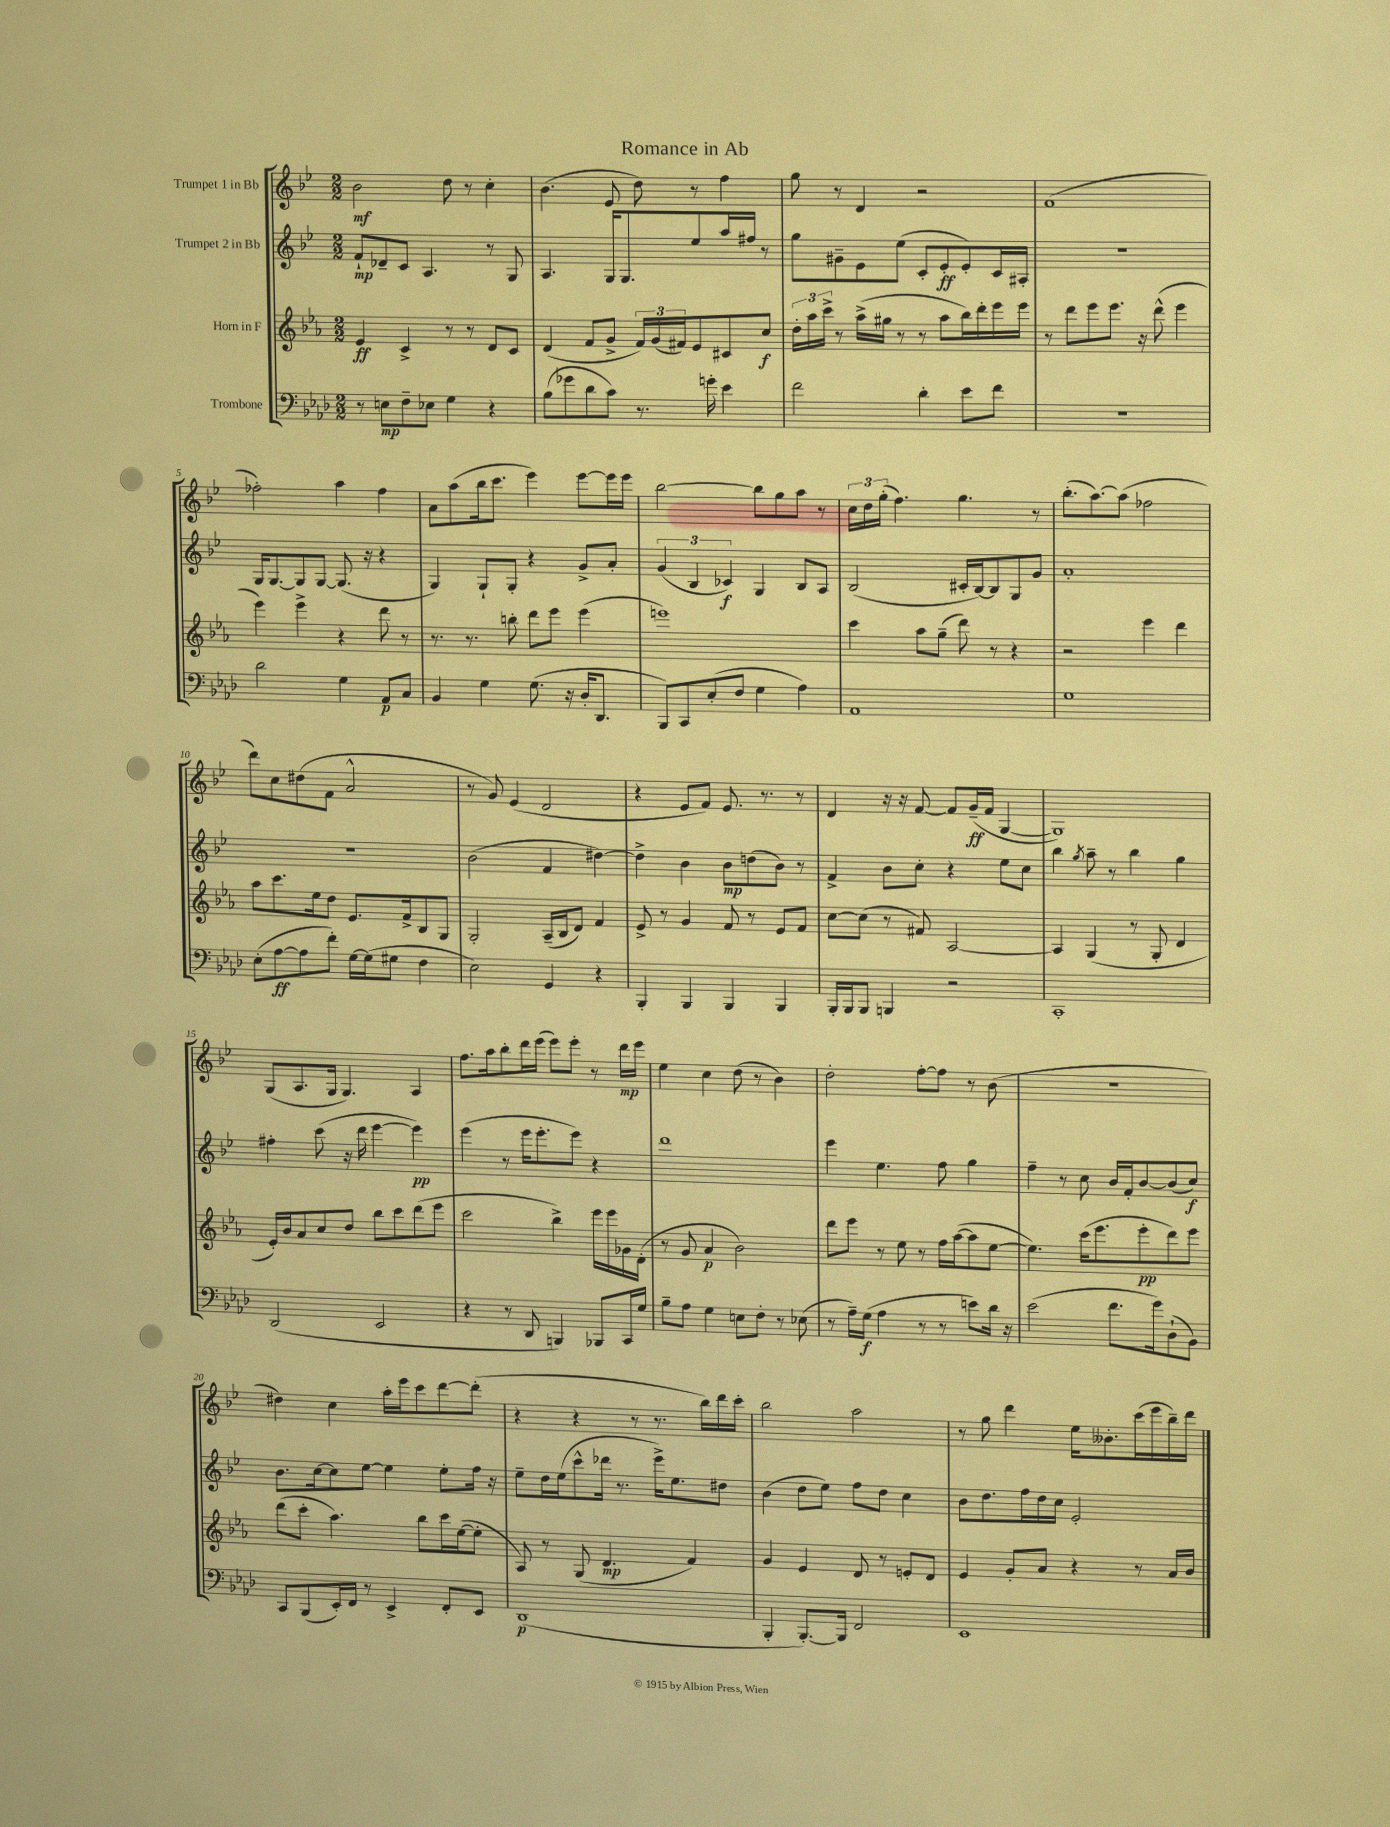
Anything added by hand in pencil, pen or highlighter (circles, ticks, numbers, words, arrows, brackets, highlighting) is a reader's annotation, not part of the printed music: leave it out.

**kern	**dynam	**kern	**dynam	**kern	**dynam	**kern	**dynam
*part4	*part4	*part3	*part3	*part2	*part2	*part1	*part1
*staff4	*staff4	*staff3	*staff3	*staff2	*staff2	*staff1	*staff1
*I"Trombone	*	*I"Horn in F	*	*I"Trumpet 2 in Bb	*	*I"Trumpet 1 in Bb	*
*clefF4	*	*clefG2	*	*clefG2	*	*clefG2	*
*k[b-e-a-d-]	*	*k[b-e-a-]	*	*k[b-e-]	*	*k[b-e-]	*
*M2/2	*	*M2/2	*	*M2/2	*	*M2/2	*
=1	=1	=1	=1	=1	=1	=1	=1
8r	.	4e-/	ff	8f`/L	mp	2b-\	mf
8En\L	mp	.	.	8d-X~/	.	.	.
8F~\	.	4c^/	.	8c/J	.	.	.
8E-X\J	.	.	.	4.A/	.	.	.
4G\	.	8r	.	.	.	8dd\	.
.	.	8r	.	.	.	8r	.
4r	.	8d/L	.	8r	.	4cc'\	.
.	.	8c/J	.	8G/	.	.	.
=2	=2	=2	=2	=2	=2	=2	=2
(8B-\L	.	(4d/	.	4.A/	.	(4.b-\	.
8g-X\	.	.	.	.	.	.	.
8d-\	.	8f/L	.	.	.	.	.
8c\J)	.	8g^/J	.	16G/KL	.	8e-/	.
.	.	.	.	8.G/	.	.	.
8.r	.	24f/LL)	.	.	.	8dd\)	.
.	.	(24g/	.	.	.	.	.
.	.	24f#X/J)	.	.	.	.	.
.	.	8e-/	.	8ee-/	.	8r	.
16gn'\	.	.	.	.	.	.	.
4e-\	.	8c#X/	.	16aa/L	.	4ff\	.
.	.	.	.	16ff#X/JJ	.	.	.
.	.	8cc/J	f	8r	.	.	.
=3	=3	=3	=3	=3	=3	=3	=3
2f\	.	24dd'\LL	.	8gg\L	.	8gg\	.
.	.	24aa-\	.	.	.	.	.
.	.	24ccc^\JJ	.	.	.	.	.
.	.	8r	.	8g#X~\	.	8r	.
.	.	(16aa-^\LL	.	8e-\	.	4d/	.
.	.	16gg#X\JJ	.	.	.	.	.
.	.	8r	.	(8ee-\J	.	.	.
4d-'\	.	8r	.	8c'/L	.	2r	.
.	.	8aa-\L	.	8e-'/	ff	.	.
8e-\L	.	16bb-\L)	.	8e-'/)	.	.	.
.	.	16ddd'\	.	.	.	.	.
8f\J	.	16eee-\	.	16c/L	.	.	.
.	.	16eee-\JJ	.	16A#X'/JJ	.	.	.
=4	=4	=4	=4	=4	=4	=4	=4
1r	.	8r	.	1r	.	(1f	.
.	.	8ddd\L	.	.	.	.	.
.	.	8eee-\	.	.	.	.	.
.	.	8.eee-\J	.	.	.	.	.
.	.	16r	.	.	.	.	.
.	.	(8ddd^^\	.	.	.	.	.
.	.	4eee-\	.	.	.	.	.
!!LO:LB:g=z
=5	=5	=5	=5	=5	=5	=5	=5
2d-\	.	4eee-\)	.	16G/KL	.	2ff-X'\)	.
.	.	.	.	[8.G/	.	.	.
.	.	4eee-^\	.	8G/]	.	.	.
.	.	.	.	[8G/J	.	.	.
4G\	.	4r	.	(8.G/]	.	4aa\	.
.	.	.	.	16r	.	.	.
8AA-/L	p	8ddd\	.	4r	.	4ff-\	.
8C/J	.	8r	.	.	.	.	.
=6	=6	=6	=6	=6	=6	=6	=6
4BB-/	.	8.r	.	4G/)	.	8a\L	.
.	.	.	.	.	.	(8aa\	.
.	.	8.r	.	.	.	.	.
4G\	.	.	.	8G`/L	.	16bb-\k	.
.	.	.	.	.	.	8.ccc\J	.
.	.	8bbn'\	.	8G'/J	.	.	.
(8.G\	.	8ddd\L	.	4r	.	4eee-\)	.
.	.	8eee-\J	.	.	.	.	.
16r	.	.	.	.	.	.	.
16D-'/KL	.	(4eee-\	.	8g^/L	.	[8eee-\L	.
8.DD-/J	.	.	.	.	.	.	.
.	.	.	.	8a'/J	.	16eee-\L]	.
.	.	.	.	.	.	16eee-\JJ	.
=7	=7	=7	=7	=7	=7	=7	=7
8BBB-/L)	.	1eeen)	.	(6g/	.	[2bb-\	.
8CC/	.	.	.	.	.	.	.
.	.	.	.	6B-/	.	.	.
(8E-'/	.	.	.	.	.	.	.
.	.	.	.	6c-X/)	f	.	.
8F/J	.	.	.	.	.	.	.
4G\	.	.	.	4G/	.	8bb-\L]	.
.	.	.	.	.	.	8gg\	.
4A-\)	.	.	.	8B-/L	.	8aa\J	.
.	.	.	.	8A/J	.	8r	.
=8	=8	=8	=8	=8	=8	=8	=8
1AA-	.	4ccc\	.	(2B-/	.	24cc\LL	.
.	.	.	.	.	.	24dd\	.
.	.	.	.	.	.	(24gg'\JJ	.
.	.	.	.	.	.	4.ff\)	.
.	.	8aa-\L	.	.	.	.	.
.	.	(8gg~\J	.	.	.	.	.
.	.	8ddd\)	.	16c#X'/LL	.	4.gg\	.
.	.	.	.	[16B-/J)	.	.	.
.	.	8r	.	8B-/]	.	.	.
.	.	4r	.	8G/	.	.	.
.	.	.	.	8g/J	.	8r	.
=9	=9	=9	=9	=9	=9	=9	=9
1G	.	2r	.	1a'	.	(8.bb-'\L	.
.	.	.	.	.	.	[8.aa\)	.
.	.	.	.	.	.	(8aa\J]	.
.	.	4eee-\	.	.	.	2ff-X\	.
.	.	4ddd\	.	.	.	.	.
!!LO:LB:g=z
=10	=10	=10	=10	=10	=10	=10	=10
(8E-'\L	.	8aa-\L	.	1r	.	8ddd\L)	.
[8A-\	ff	8.ccc\	.	.	.	8cc\	.
8A-\]	.	.	.	.	.	(8dd#X\	.
.	.	16ee-\k	.	.	.	.	.
8f'\J)	.	8dd\J	.	.	.	8f\J	.
[16G\LL	.	8.e-/L	.	.	.	2a^^/	.
(16G\J]	.	.	.	.	.	.	.
8G#X\J	.	.	.	.	.	.	.
.	.	16f^/k	.	.	.	.	.
4F\	.	8B-/	.	.	.	.	.
.	.	8G/J	.	.	.	.	.
=11	=11	=11	=11	=11	=11	=11	=11
2E-\)	.	2G'/	.	(2b-\	.	8r	.
.	.	.	.	.	.	8g/)	.
.	.	.	.	.	.	(4e-/	.
4GG/	.	(16A-~/LL	.	4f/	.	2d/	.
.	.	16B-/J	.	.	.	.	.
.	.	8d/J)	.	.	.	.	.
4r	.	4f/	.	[4dd#X\)	.	.	.
=12	=12	=12	=12	=12	=12	=12	=12
4BBB-'/	.	8e-^/	.	4dd#^\]	.	4r	.
.	.	8r	.	.	.	.	.
4BBB-/	.	4g/	.	4b-\	.	8e-/L	.
.	.	.	.	.	.	8f/J)	.
4BBB-/	.	8f/	.	8b-\L	mp	8.e-/	.
.	.	8r	.	(8ddn\	.	.	.
.	.	.	.	.	.	8.r	.
4BBB-/	.	8e-/L	.	8b-\J)	.	.	.
.	.	8f/J	.	8r	.	8r	.
=13	=13	=13	=13	=13	=13	=13	=13
16BBB-'/LL	.	[8cc\L	.	4f^/	.	4d/	.
16BBB-/J	.	.	.	.	.	.	.
8BBB-/J	.	(8cc\J]	.	.	.	.	.
4BBBn/	.	8r	.	8b-\L	.	16r	.
.	.	.	.	.	.	16r	.
.	.	8f#X/)	.	8cc'\J	.	[8f/	.
2r	.	[2A-/	.	4r	.	8f/L]	.
.	.	.	.	.	.	(16g~/L	ff
.	.	.	.	.	.	16f/JJ	.
.	.	.	.	8ee-\L	.	[4G/	.
.	.	.	.	8cc\J	.	.	.
=14	=14	=14	=14	=14	=14	=14	=14
1CC'	.	4A-/]	.	4bb-\	.	1G])	.
.	.	.	.	8qgg/	.	.	.
.	.	(4G/	.	8aa~\	.	.	.
.	.	.	.	8r	.	.	.
.	.	8r	.	4bb-\	.	.	.
.	.	8G'/	.	.	.	.	.
.	.	4d/	.	4gg\	.	.	.
!!LO:LB:g=z
=15	=15	=15	=15	=15	=15	=15	=15
(2DD-/	.	16e-'/LL)	.	4ff#X'\	.	(8G/L	.
.	.	16b-/J	.	.	.	.	.
.	.	8a-/	.	.	.	8.A/	.
.	.	8cc/	.	(8ccc\	.	.	.
.	.	.	.	.	.	16G/Jk	.
.	.	8dd/J	.	16r	.	4.G/)	.
.	.	.	.	16ddd\	.	.	.
2EE-/	.	8bb-\L	.	[4eee-\	.	.	.
.	.	8ccc\	.	.	.	.	.
.	.	(8ddd\	.	4eee-\])	pp	4A/	.
.	.	8eee-\J	.	.	.	.	.
=16	=16	=16	=16	=16	=16	=16	=16
4r	.	2ccc\	.	(4eee-\	.	8.ff\L	.
.	.	.	.	.	.	16aa\k	.
8r	.	.	.	8r	.	8bb-'\	.
8DD-/	.	.	.	16eee-\KL	.	16ddd\L	.
.	.	.	.	8.eee-'\	.	(16eee-\JJ	.
4BBBn/)	.	4bb-^\)	.	.	.	8eee-\L)	.
.	.	.	.	8eee-\J)	.	8eee-'\J	.
8BBB-X/L	.	16eee-\LL	.	4r	.	8r	.
.	.	16eee-\	.	.	.	.	.
16CC/L	.	16g-X\	.	.	.	16ddd\LL	mp
16G/JJ	.	(16d'\JJ	.	.	.	16eee-\JJ	.
=17	=17	=17	=17	=17	=17	=17	=17
8B-~\L	.	8r	.	1ddd	.	4ee-\	.
8A-\J	.	8g/	.	.	.	.	.
4G\	.	4a-/	p	.	.	4cc\	.
8En\L	.	2b-\)	.	.	.	(8dd\	.
8F'\J	.	.	.	.	.	8r	.
8r	.	.	.	.	.	4b-\)	.
(8E-X\	.	.	.	.	.	.	.
=18	=18	=18	=18	=18	=18	=18	=18
8r	.	8ddd\L	.	4eee-\	.	2dd'\	.
16A-~\LL)	.	8eee-\J	.	.	.	.	.
(16G\JJ	f	.	.	.	.	.	.
4A-\	.	8r	.	4.ee-\	.	.	.
.	.	8ee-\	.	.	.	.	.
8r	.	8r	.	.	.	[8ff'\L	.
8r	.	16ff\LL	.	8ff\	.	8ff\J]	.
.	.	([16aa-\J	.	.	.	.	.
8en\L)	.	8aa-\]	.	4gg\	.	8r	.
16d-\Jk	.	[8ee-\J	.	.	.	(8b-\	.
16r	.	.	.	.	.	.	.
=19	=19	=19	=19	=19	=19	=19	=19
(2e-\	.	4.ee-\])	.	4ff~\	.	1r	.
.	.	.	.	8r	.	.	.
.	.	(16ccc\KL	.	8cc\	.	.	.
.	.	8.eee-\	.	.	.	.	.
8.f\L	.	.	.	16b-/LL	.	.	.
.	.	.	.	16f'/J	.	.	.
.	.	8eee-'\	pp	[8b-/	.	.	.
16g\k)	.	.	.	.	.	.	.
(8D-`\	.	8ddd\)	.	(8b-/]	.	.	.
8BB-\J)	.	8eee-\J	.	8cc/J)	f	.	.
!!LO:LB:g=z
=20	=20	=20	=20	=20	=20	=20	=20
8CC/L	.	(8ddd\L	.	8.b-\L	.	4dd#X\)	.
(8BBB-/	.	8ccc'\J	.	.	.	.	.
.	.	.	.	[16cc\k	.	.	.
16EE-'/L)	.	4.aa-\)	.	8cc\]	.	4cc\	.
16FF/JJ	.	.	.	.	.	.	.
8r	.	.	.	[8ee-\J	.	.	.
4EE-^/	.	.	.	4ee-\]	.	16aa'\LL	.
.	.	.	.	.	.	16eee-\J	.
.	.	8bb-\L	.	.	.	8ccc\	.
8FF'/L	.	16ccc\L	.	8ee-'\L	.	[8ddd\	.
.	.	([16ee-\J	.	.	.	.	.
8EE-/J	.	8ee-'\J]	.	16ff\Jk	.	(8ddd'\J]	.
.	.	.	.	16r	.	.	.
=21	=21	=21	=21	=21	=21	=21	=21
(1DD-	p	8A-/)	.	8ee-~\L	.	4r	.
.	.	8r	.	16dd\L	.	.	.
.	.	.	.	(16ee-\J	.	.	.
.	.	(8G/	.	8ccc^^\	.	4r	.
.	.	4.d/	mp	16ddd-X\Jk	.	.	.
.	.	.	.	8.r	.	.	.
.	.	.	.	.	.	8r	.
.	.	.	.	16eee-^\KL)	.	8.r	.
.	.	.	.	8.ee-\	.	.	.
.	.	4f/)	.	.	.	.	.
.	.	.	.	.	.	16bb-\LL)	.
.	.	.	.	8dd#X\J	.	16ddd\	.
.	.	.	.	.	.	16ccc'\JJ	.
=22	=22	=22	=22	=22	=22	=22	=22
4BBB-'/	.	4g/	.	(4b-\	.	2bb-\	.
[8.BBB-'/L)	.	4e-/	.	8dd\L	.	.	.
.	.	.	.	8ee-\J)	.	.	.
16BBB-/Jk]	.	.	.	.	.	.	.
2FF/	.	8d/	.	8ff\L	.	2aa\	.
.	.	8r	.	8dd\J	.	.	.
.	.	8en'/L	.	4cc\	.	.	.
.	.	8d/J	.	.	.	.	.
=23	=23	=23	=23	=23	=23	=23	=23
1EE-	.	4e-/	.	8b-\L	.	8r	.
.	.	.	.	8.dd\	.	8gg\	.
.	.	8g'/L	.	.	.	4ddd\	.
.	.	.	.	16ff\L	.	.	.
.	.	8a-/J	.	16dd\	.	.	.
.	.	.	.	16cc\JJ	.	.	.
.	.	4r	.	2e-'/	.	16ee-\KL	.
.	.	.	.	.	.	8.b--X'\	.
.	.	8r	.	.	.	(16ccc\L	.
.	.	.	.	.	.	16eee-\	.
.	.	16a-/LL	.	.	.	16bb-~\)	.
.	.	16b-/JJ	.	.	.	16ddd\JJ	.
==	==	==	==	==	==	==	==
*-	*-	*-	*-	*-	*-	*-	*-
